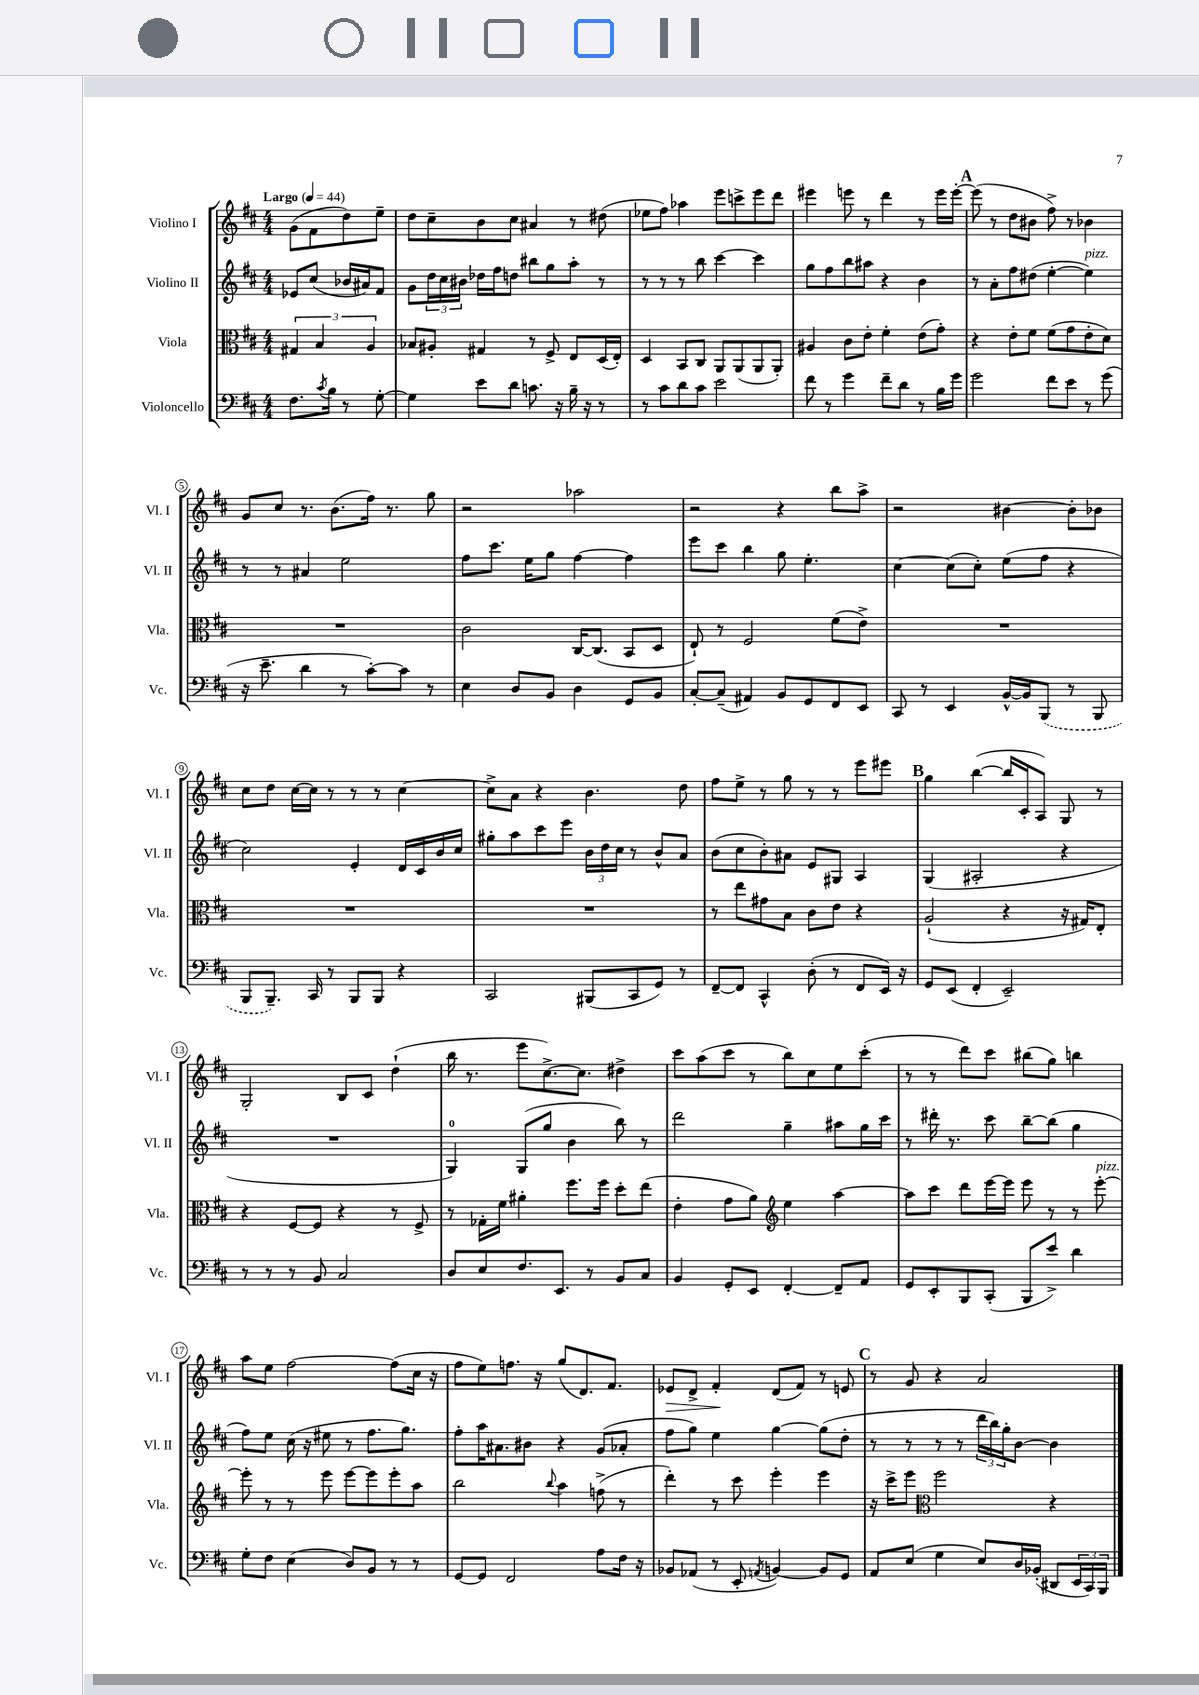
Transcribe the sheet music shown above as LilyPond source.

<<
\new StaffGroup <<
\new Staff = "s0" \with { instrumentName = "Violino I" shortInstrumentName = "Vl. I" } {
    \clef treble \key d \major \numericTimeSignature \time 4/4 \partial 2 \tempo "Largo" 4 = 44
    g'8( fis'8 d''8) e''8-- |
    d''8 cis''8-- b'8 cis''8 ais'4 r8 dis''8( |
    ees''8 fis''8) aes''4 e'''8 c'''8-> e'''8 d'''8 |
    eis'''4 e'''8 r8 d'''4 r8 e'''16 e'''16~-. |
    \mark \markup { \bold "A" } e'''8( r8 d''8 bis'8 fis''8->) r8 bes'4 |
    g'8 cis''8 r8. b'8.( fis''16) r8. g''8 |
    r2 aes''2 |
    r2 r4 b''8 a''8-> |
    r2 bis'4~ bis'8-. bes'8 |
    cis''8 d''8 cis''16~ cis''16 r8 r8 r8 cis''4~ |
    cis''8-> a'8 r4 b'4. d''8 |
    fis''8 e''8-> r8 g''8 r8 r8 e'''8 eis'''8 |
    \mark \markup { \bold "B" } g''4 b''4~( b''16 cis'16-. a8) g8 r8 |
    g2-. b8 cis'8 d''4-!( |
    b''16 r8. e'''8 cis''8.~->) cis''8. dis''4-> |
    cis'''8 a''8( cis'''8 r8 b''8) cis''8 e''8 cis'''8-.( |
    r8 r8 d'''8) cis'''8 bis''8( g''8) b''4 |
    a''8 e''8 fis''2~ fis''8( cis''16 r16 |
    fis''8 e''8) f''8. r16 g''8( d'8.) fis'8. |
    ees'8\> d'8-> fis'4-.\! d'8( fis'8) r8 e'8 |
    \mark \markup { \bold "C" } r8 g'8 r4 a'2 \bar "|." |
}
\new Staff = "s1" \with { instrumentName = "Violino II" shortInstrumentName = "Vl. II" } {
    \clef treble \key d \major \numericTimeSignature \time 4/4 \partial 2
    ees'8 cis''8( bes'16 ais'16) fis'8 |
    g'8 \tuplet 3/2 { d''16 cis''16 bis'16 } des''16 fis''16 d''8 bis''8 g''8 a''8-. r8 |
    r8 r8 r8 b''8 cis'''4~ cis'''4 |
    g''8 fis''8 b''8 ais''8 r4 b'4 |
    \mark \markup { \bold "A" } r8 a'8-. fis''8 dis''8( e''4~-. e''4^\markup { \italic "pizz." }) |
    r8 r8 ais'4 e''2 |
    fis''8 cis'''8. e''16 g''8 fis''4~ fis''4 |
    e'''8 cis'''8 b''4 g''8 e''4.-. |
    cis''4~ cis''8( cis''8-.) e''8( fis''8 r4 |
    cis''2) e'4-. d'16 cis'16 b'16 cis''16 |
    gis''8-. a''8 cis'''8 e'''8 \tuplet 3/2 { b'16 d''16 cis''16 } r8 b'8-^ a'8 |
    b'8( cis''8 b'8-.) ais'8 e'8 gis8 a4 |
    \mark \markup { \bold "B" } g4( ais2-. r4 |
    R1 |
    g4-0) g8( g''8 b'4 b''8) r8 |
    d'''2 g''4-- ais''8 g''16 cis'''16 |
    r8 dis'''16-. r8. cis'''8 b''8~-- b''8( g''4 |
    fis''8) e''8 cis''16( r16 eis''8 r8 fis''8. g''8.) |
    fis''8-. a''16 ais'8. bis'8 r4 g'8( aes'8-. |
    fis''8 g''8) e''4 g''4~ g''8( d''8-. |
    \mark \markup { \bold "C" } r8 r8 r8 r8 \tuplet 3/2 { d'''16 b''16) g''16-. } b'8~ b'4 \bar "|." |
}
\new Staff = "s2" \with { instrumentName = "Viola" shortInstrumentName = "Vla." } {
    \clef alto \key d \major \numericTimeSignature \time 4/4 \partial 2
    \tuplet 3/2 { gis4 b4 a4 } |
    bes8 ais8-. gis4 r8 fis8-> e8 d16( e16-.) |
    d4 b,8 cis8 a,8 a,8( a,8 a,8-.) |
    ais4 cis'8 e'8-. fis'4-. e'8( g'8-.) |
    \mark \markup { \bold "A" } r4 e'8-. fis'8 fis'8( g'8 e'8-. d'8) |
    R1 |
    cis'2 cis16~ cis8.( b,8 d8 |
    e8-!) r8 fis2 fis'8( e'8->) |
    R1 |
    R1 |
    R1 |
    r8 e''8 gis'8 b8 cis'8 e'8 r4 |
    \mark \markup { \bold "B" } a2-!( r4 r16 gis16) e8-. |
    r4 fis8~ fis8 r4 r8 fis8-> |
    r8 ges16-. fis'16 ais'4-. fis''8. fis''16 d''8-. e''8( |
    e'4-. g'8 a'8) \clef treble e''4 a''4~ |
    a''8 cis'''8 d'''8 e'''16~ e'''16 e'''8 r8 r8 e'''8~-.^\markup { \italic "pizz." } |
    e'''8-. r8 r8 e'''8 e'''8~ e'''8 e'''8-. a''8 |
    b''2 \appoggiatura { b''8 } a''4 f''8->( r8 |
    d'''4-.) r8 cis'''8 e'''4-. e'''4 |
    \mark \markup { \bold "C" } r16 cis'''16-> e'''8 \clef alto fis''2 r4 \bar "|." |
}
\new Staff = "s3" \with { instrumentName = "Violoncello" shortInstrumentName = "Vc." } {
    \clef bass \key d \major \numericTimeSignature \time 4/4 \partial 2
    fis8. \acciaccatura { cis'8 } b16 r8 g8~-. |
    g4 e'8 d'8 c'8. r16 b16-- r16 r8 |
    r8 cis'8 d'8 cis'8 e'2 |
    fis'8 r8 g'4 fis'8-- d'8 r8 b16 g'16 |
    \mark \markup { \bold "A" } g'2 fis'8 e'8 r8 g'8( |
    r16 e'8.-- d'4 r8 cis'8~-.) cis'8 r8 |
    e4 d8 b,8 d4 g,8 b,8 |
    cis8~-. cis8--( ais,4) b,8 g,8 fis,8 e,8 |
    cis,8 r8 e,4 b,16~-^ b,16 \once \slurDashed b,,8( r8 b,,8 |
    b,,8 b,,8.--) cis,16 r8 b,,8 b,,8 r4 |
    cis,2 bis,,8( cis,8 g,8) r8 |
    fis,8~-- fis,8 cis,4-^ d8-.( r8 fis,8 e,16) r16 |
    \mark \markup { \bold "B" } g,8 e,8( fis,4-. e,2--) |
    r8 r8 r8 b,8 cis2 |
    d8 e8 fis8. e,8. r8 b,8 cis8 |
    b,4 g,8-. e,8 fis,4~-. fis,8-- a,8 |
    g,8 e,8-. b,,8 cis,8-.( b,,8 e'8->) d'4 |
    g8-. fis8 e4( d8) b,8 r8 r8 |
    g,8~ g,8 fis,2 a8 fis16 r16 |
    bes,8 aes,8( r8 e,8-. \acciaccatura { a,8 } b,4~) b,8 g,8 |
    \mark \markup { \bold "C" } a,8 e8( g4 e8) d16 bes,16-.( dis,8 \tuplet 3/2 { e,16 cis,16) b,,16 } \bar "|." |
}
>>
>>
\layout { \context { \Score \override BarNumber.stencil = #(make-stencil-circler 0.1 0.3 ly:text-interface::print) } }
